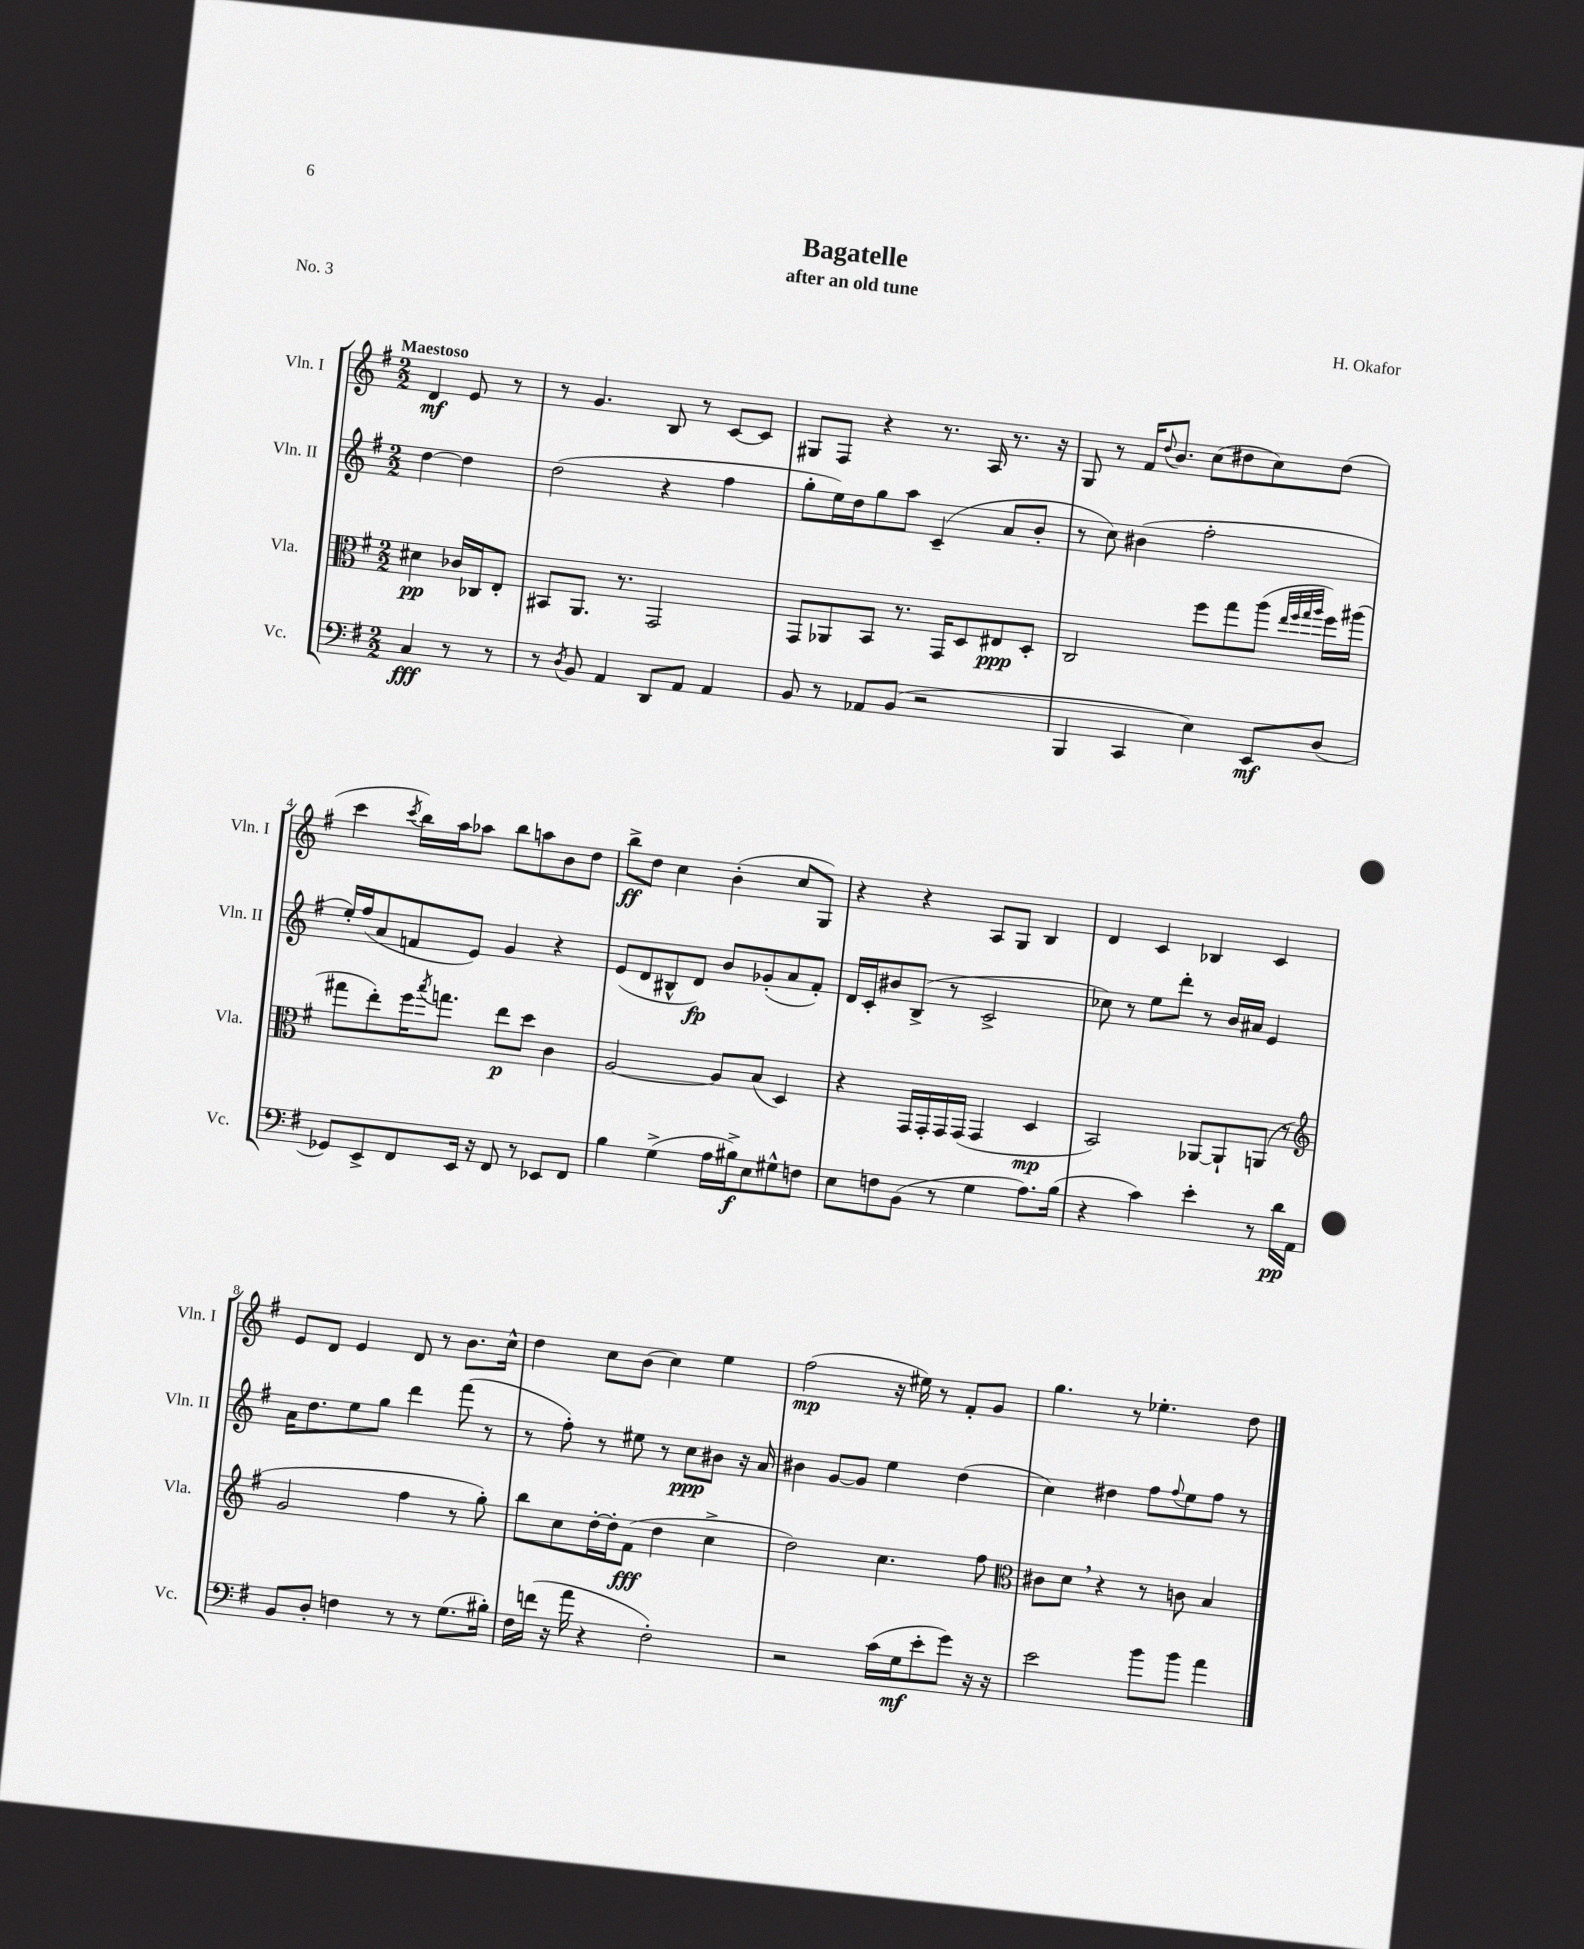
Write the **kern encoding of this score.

**kern	**kern	**kern	**kern
*staff4	*staff3	*staff2	*staff1
*clefF4	*clefC3	*clefG2	*clefG2
*k[f#]	*k[f#]	*k[f#]	*k[f#]
*M2/2	*M2/2	*M2/2	*M2/2
4C	4d#	[4dd	4d
8r	16c-	4dd]	8e
.	16C-	.	.
8r	8E'	.	8r
=	=	=	=
8r	8BB#	(2dd	8r
8qD	.	.	.
8BB	8.AA	.	4.g
4AA	.	.	.
.	8.r	.	.
8DD	2GG	4r	8B
8AA	.	.	8r
4AA	.	4ff#	[8c
.	.	.	8c]
=	=	=	=
8BB	8GG	8gg'	8G#
8r	8AA-	16ee)	8F#
.	.	16dd	.
8AA-	8BB	8gg	4r
(8BB	8.r	8aa	.
2r	.	(4c~	8.r
.	16GG	.	.
.	8D	.	.
.	.	.	16A
.	8E#	8a	8.r
.	8D'	8b'	.
.	.	.	16r
=	=	=	=
4BBB	2C	8r	8G
.	.	8cc)	8r
4CC	.	(4b#	16f#
.	.	.	8qqdd
.	.	.	8.b
4E)	8ff#	2ff#'	(8cc
.	8gg	.	8dd#
8EE	(8aa	.	8cc)
.	32qqee	.	.
.	32qqff#	.	.
.	32qqgg	.	.
.	32qqaa	.	.
(8D	16ff#)	.	(8dd#
.	(16aa#	.	.
=	=	=	=
8GG-)	8gg#	16ee')	4ccc
.	.	(16ff#	.
8EE^	8ee')	8a	.
.	.	.	8qccc
8FF#	16ff#	8f	16bb)
.	8qbb	.	.
.	8.gg	.	16aa
16EE	.	8e)	8aa-
16r	.	.	.
8FF#	8ee	4g	8bb
8r	8dd	.	8aa
8EE-	4c	4r	8b
8FF#	.	.	8dd
=	=	=	=
4B	[2A	(8e	8bb^
.	.	8d	8dd
(4G^	.	8B#^^	4cc
.	.	8d)	.
16A	8A]	8b	(4b'
16B#^)	.	.	.
8E	(8B	(8g-'	.
8G#^^	4D)	8a	8cc
8F	.	8f#')	8G)
=	=	=	=
8E	4r	16d	4r
.	.	16c'	.
8F	.	8b#	.
(8BB	16GG	(8B^	4r
.	16GG'	.	.
8r	16GG	8r	.
.	(16GG	.	.
4G	4GG	2c^	8A
.	.	.	8G
8.A)	4D	.	4B
(16B	.	.	.
=	=	=	=
4r	2BB)	8cc-)	4d
.	.	8r	.
4c)	.	8ee	4c
.	.	8ddd'	.
4e'	[8AA-	8r	4B-
.	8AA-`]	16b	.
.	.	16a#	.
8r	(8AA	4e	4c
16d	8r	.	.
16AA	.	.	.
=	=	=	=
*	*clefG2	*	*
8BB	2g	16a	8e
.	.	8.dd	.
8D'	.	.	8d
4F	.	8ee	4e
.	.	8gg	.
8r	4ff#	4ddd	8d
8r	.	.	8r
(8.G	8r	(8fff#	8.b
.	8gg')	8r	.
16B#')	.	.	16cc^^
=	=	=	=
16F#	8bb	8r	4dd
(16f	.	.	.
16r	8cc	8ff#')	.
16a	.	.	.
4r	[16dd'	8r	8cc
.	16dd']	.	.
.	(8f#	8ee#	(8b
2F#')	4dd	8r	4cc)
.	.	8cc	.
.	4cc^	8b#	4ee
.	.	16r	.
.	.	16a	.
=	=	=	=
2r	2dd)	4b#	(2ff#
.	.	[8g	.
.	.	8g]	.
(16c	4.cc	4ee	16r
16G	.	.	16ee#)
8e'	.	.	8r
8g)	.	(4dd	8f#'
16r	8ff#	.	8g
16r	.	.	.
=	=	=	=
*	*clefC3	*	*
2e	8c#	4cc)	4.gg
.	8d	.	.
.	4r	4dd#	.
.	.	.	8r
8b	8r	8ff#	4.ee-'
.	.	8qqff#	.
8b	8c	8ee	.
4a	4B	8ff#	.
.	.	8r	8dd
==	==	==	==
*-	*-	*-	*-
